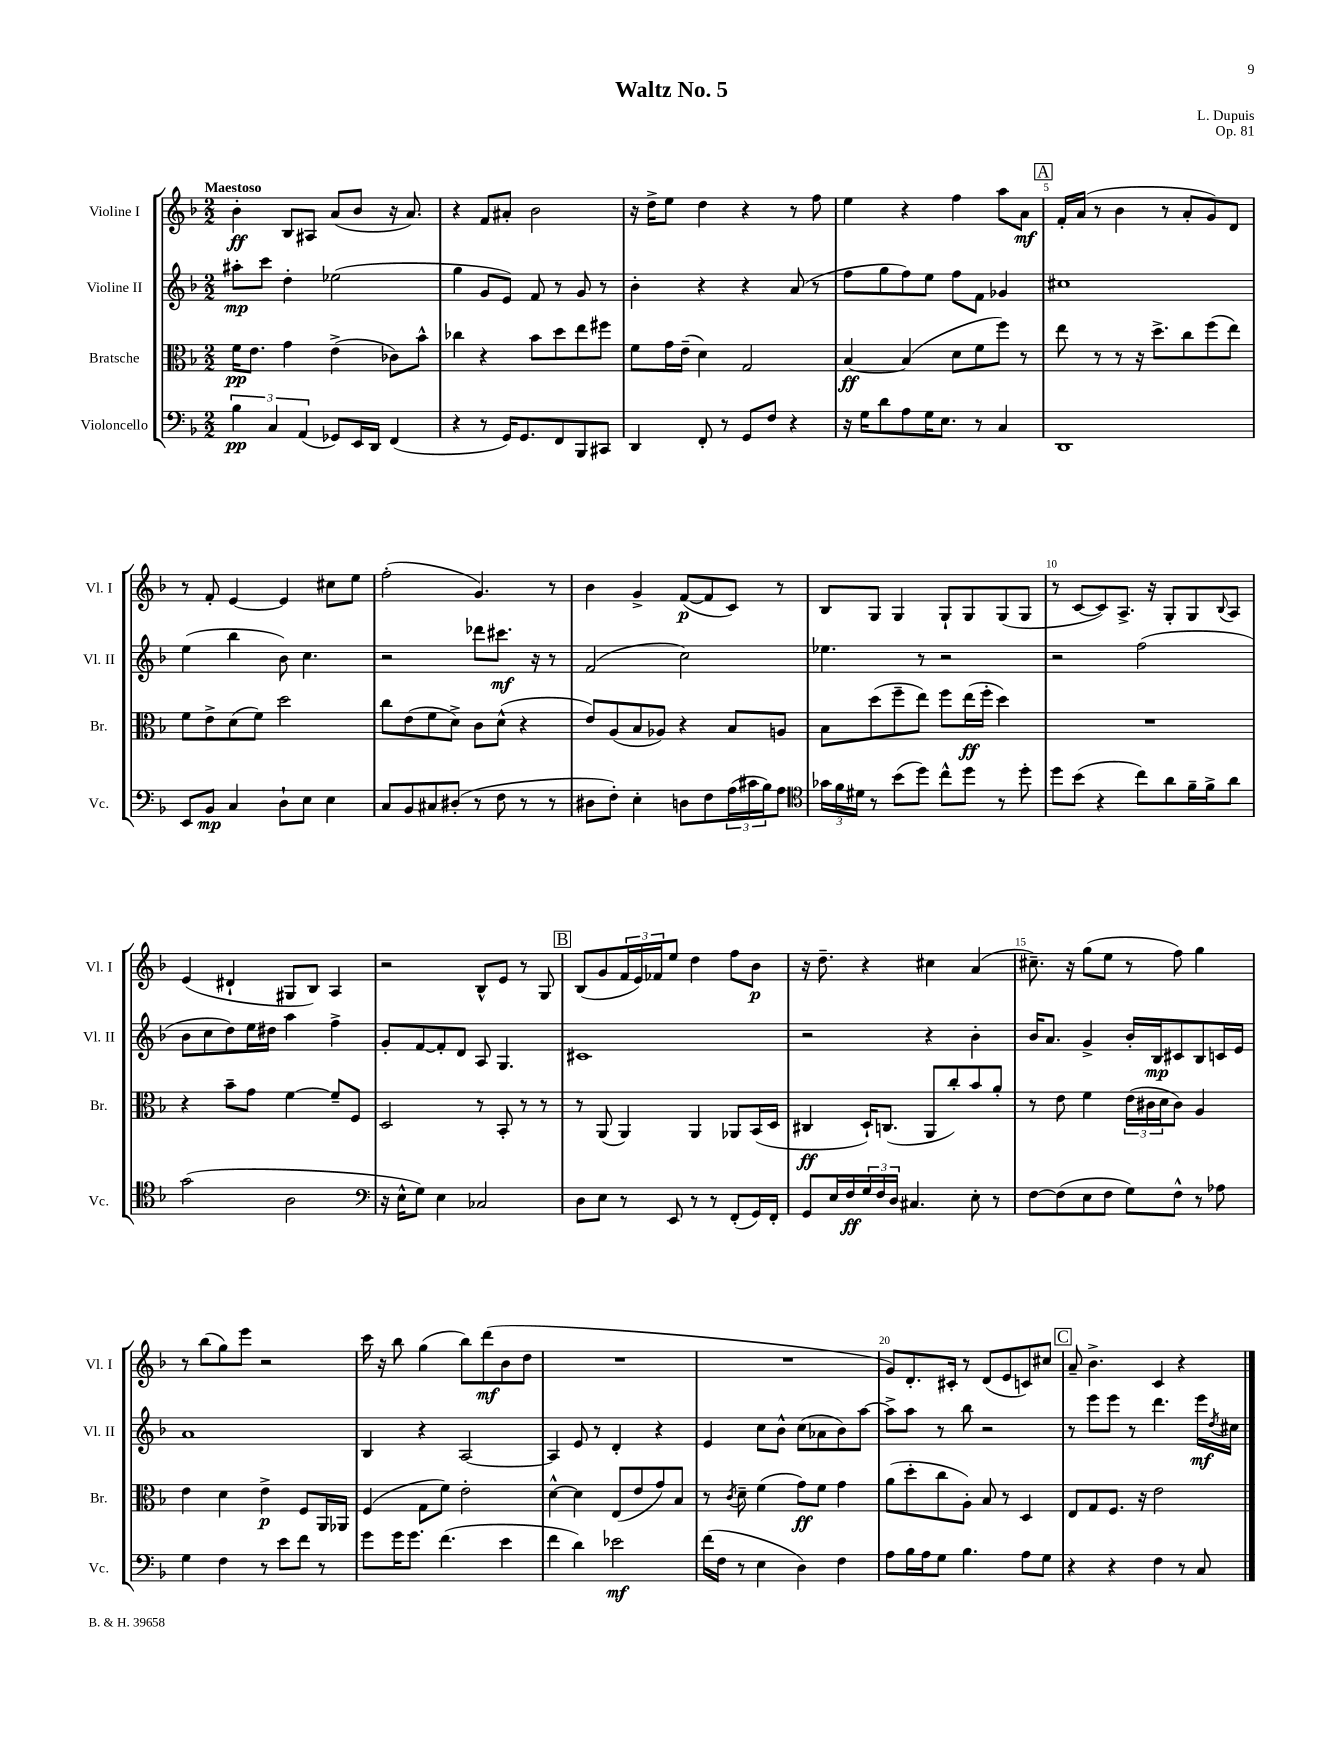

**kern	**dynam	**kern	**dynam	**kern	**dynam	**kern	**dynam
*part4	*part4	*part3	*part3	*part2	*part2	*part1	*part1
*staff4	*staff4	*staff3	*staff3	*staff2	*staff2	*staff1	*staff1
*I"Violoncello	*	*I"Bratsche	*	*I"Violine II	*	*I"Violine I	*
*I'Vc.	*	*I'Br.	*	*I'Vl. II	*	*I'Vl. I	*
*clefF4	*	*clefC3	*	*clefG2	*	*clefG2	*
*k[b-]	*	*k[b-]	*	*k[b-]	*	*k[b-]	*
*M2/2	*	*M2/2	*	*M2/2	*	*M2/2	*
=1	=1	=1	=1	=1	=1	=1	=1
!	!	!	!	!	!	!LO:TX:a:B:t=Maestoso	!
6B-\	pp	16f\KL	pp	8aa#X'\L	mp	4b-'\	ff
.	.	8.e\J	.	.	.	.	.
.	.	.	.	8ccc\J	.	.	.
6C/	.	.	.	.	.	.	.
.	.	4g\	.	4dd'\	.	8B-/L	.
(6AA/	.	.	.	.	.	.	.
.	.	.	.	.	.	8A#X/J	.
8GG-X/L)	.	(4e^\	.	(2ee-X\	.	(8a/L	.
16EE/L	.	.	.	.	.	8b-/J	.
16DD/JJ	.	.	.	.	.	.	.
(4FF/	.	8c-X\L)	.	.	.	16r	.
.	.	.	.	.	.	8.a/)	.
.	.	8b-^^\J	.	.	.	.	.
=2	=2	=2	=2	=2	=2	=2	=2
4r	.	4cc-X\	.	4gg\	.	4r	.
8r	.	4r	.	8g/L	.	8f/L	.
16GG/KL)	.	.	.	8e/J)	.	8a#X'/J	.
8.GG/	.	.	.	.	.	.	.
.	.	8b-\L	.	8f/	.	2b-\	.
8FF/	.	8dd\	.	8r	.	.	.
8BBB-/	.	8ee\	.	8g/	.	.	.
8CC#X/J	.	8ff#X\J	.	8r	.	.	.
=3	=3	=3	=3	=3	=3	=3	=3
4DD/	.	8f\L	.	4b-'\	.	16r	.
.	.	.	.	.	.	16dd^\KL	.
.	.	16g\L	.	.	.	8ee\J	.
.	.	(16e~\JJ	.	.	.	.	.
8FF'/	.	4d\)	.	4r	.	4dd\	.
8r	.	.	.	.	.	.	.
8GG/L	.	2G/	.	4r	.	4r	.
8F/J	.	.	.	.	.	.	.
4r	.	.	.	(8a/	.	8r	.
.	.	.	.	8r	.	8ff\	.
=4	=4	=4	=4	=4	=4	=4	=4
16r	.	[4B-/	ff	8ff\L	.	4ee\	.
16G\KL	.	.	.	.	.	.	.
8d\	.	.	.	8gg\	.	.	.
8A\	.	(4B-/]	.	8ff\)	.	4r	.
16G\K	.	.	.	8ee\J	.	.	.
8.E\J	.	.	.	.	.	.	.
.	.	8d\L	.	8ff\L	.	4ff\	.
8r	.	8f\	.	8f\J	.	.	.
4C/	.	8ff\J)	.	4g-X/	.	8aa\L	.
.	.	8r	.	.	.	8a\J	mf
!!LO:REH:place=s1:t=A
=5	=5	=5	=5	=5	=5	=5	=5
1DD	.	8ee\	.	1cc#X	.	16f'/LL	.
.	.	.	.	.	.	(16a/JJ	.
.	.	8r	.	.	.	8r	.
.	.	8r	.	.	.	4b-\	.
.	.	16r	.	.	.	.	.
.	.	8.dd^\L	.	.	.	.	.
.	.	.	.	.	.	8r	.
.	.	8cc\	.	.	.	8a'/L	.
.	.	(8ff\	.	.	.	8g/)	.
.	.	8ee\J)	.	.	.	8d/J	.
!!LO:LB:g=z
=6	=6	=6	=6	=6	=6	=6	=6
8EE/L	.	8f\L	.	(4ee\	.	8r	.
8BB-/J	mp	8e^\	.	.	.	8f'/	.
4C/	.	(8d\	.	4bb-\	.	[4e/	.
.	.	8f\J)	.	.	.	.	.
8D`\L	.	2dd\	.	8b-\)	.	4e/]	.
8E\J	.	.	.	4.cc\	.	.	.
4E\	.	.	.	.	.	8cc#X\L	.
.	.	.	.	.	.	8ee\J	.
=7	=7	=7	=7	=7	=7	=7	=7
8C/L	.	8cc\L	.	2r	.	(2ff'\	.
8BB-/	.	(8e\	.	.	.	.	.
8C#X/	.	8f\	.	.	.	.	.
(8D#X'/J	.	8d^\J)	.	.	.	.	.
8r	.	8c\L	.	8ddd-X\L	.	4.g/)	.
8F\	.	(8d^^\J	.	8.ccc#X\J	mf	.	.
8r	.	4r	.	.	.	.	.
.	.	.	.	16r	.	.	.
8r	.	.	.	8r	.	8r	.
=8	=8	=8	=8	=8	=8	=8	=8
8D#X\L	.	8e/L)	.	(2f/	.	4b-\	.
8F'\J)	.	(8A/	.	.	.	.	.
4E'\	.	8B-/	.	.	.	4g^/	.
.	.	8A-X/J)	.	.	.	.	.
8Dn\L	.	4r	.	2cc\)	.	([8f/L	p
8F\	.	.	.	.	.	8f/]	.
(24A\L	.	8B-/L	.	.	.	8c/J)	.
24c#X\	.	.	.	.	.	.	.
24B-\J)	.	.	.	.	.	.	.
8A\J	.	8An/J	.	.	.	8r	.
=9	=9	=9	=9	=9	=9	=9	=9
*clefC4	*	*	*	*	*	*	*
24g-X\LL	.	8B-\L	.	4.ee-X\	.	8B-/L	.
24f\	.	.	.	.	.	.	.
24d#X\JJ	.	.	.	.	.	.	.
8r	.	(8dd\	.	.	.	8G/J	.
(8b-\L	.	8ff~\	.	.	.	4G/	.
8dd\J)	.	8ee\J)	.	8r	.	.	.
8cc^^\L	.	8ff\L	.	2r	.	8G`/L	.
8dd\J	.	(16ee\L	ff	.	.	8G/	.
.	.	16ff'\JJ	.	.	.	.	.
8r	.	4dd\)	.	.	.	(8G/	.
8dd'\	.	.	.	.	.	8G/J	.
=10	=10	=10	=10	=10	=10	=10	=10
8dd\L	.	1r	.	2r	.	8r	.
(8b-\J	.	.	.	.	.	[8c/L	.
4r	.	.	.	.	.	8c/])	.
.	.	.	.	.	.	8.A^/J	.
8cc\L)	.	.	.	(2ff\	.	.	.
.	.	.	.	.	.	16r	.
8a\	.	.	.	.	.	8G'/L	.
16f~\L	.	.	.	.	.	8G/	.
16f^\J	.	.	.	.	.	.	.
.	.	.	.	.	.	8qqB-/	.
8a\J	.	.	.	.	.	8A/J	.
!!LO:LB:g=z
=11	=11	=11	=11	=11	=11	=11	=11
(2g\	.	4r	.	8b-\L	.	(4e/	.
.	.	.	.	8cc\	.	.	.
.	.	8b-~\L	.	8dd\)	.	4d#X`/	.
.	.	8g\J	.	16ee\L	.	.	.
.	.	.	.	16dd#X\JJ	.	.	.
2A\	.	[4f\	.	4aa\	.	8G#X/L	.
.	.	.	.	.	.	8B-/J)	.
.	.	8f~/L]	.	4ff^\	.	4A/	.
.	.	8F/J	.	.	.	.	.
=12	=12	=12	=12	=12	=12	=12	=12
*clefF4	*	*	*	*	*	*	*
16r	.	2D/	.	8g'/L	.	2r	.
16E^^\KL	.	.	.	.	.	.	.
8G\J)	.	.	.	[8f/	.	.	.
4E\	.	.	.	8f'/]	.	.	.
.	.	.	.	8d/J	.	.	.
2C-X/	.	8r	.	8A/	.	8B-^^/L	.
.	.	8BB-'/	.	4.G/	.	8e/J	.
.	.	8r	.	.	.	8r	.
.	.	8r	.	.	.	8G/	.
!!LO:REH:place=s1:t=B
=13	=13	=13	=13	=13	=13	=13	=13
8D\L	.	8r	.	1c#X	.	(8B-/L	.
8E\J	.	(8AA/	.	.	.	8g/	.
8r	.	4AA/)	.	.	.	24f/L	.
.	.	.	.	.	.	24e/)	.
.	.	.	.	.	.	24f-X/J	.
8EE/	.	.	.	.	.	8ee/J	.
8r	.	4AA/	.	.	.	4dd\	.
8r	.	.	.	.	.	.	.
(8FF'/L	.	8AA-X/L	.	.	.	8ff\L	.
16GG/L)	.	(16BB-/L	.	.	.	8b-\J	p
16FF'/JJ	.	16D/JJ	.	.	.	.	.
=14	=14	=14	=14	=14	=14	=14	=14
8GG/L	.	4C#X/	ff	2r	.	16r	.
.	.	.	.	.	.	8.dd~\	.
16E/L	.	.	.	.	.	.	.
16F/	ff	.	.	.	.	.	.
24G/	.	16D`/KL)	.	.	.	4r	.
24F/	.	.	.	.	.	.	.
.	.	(8.Cn/J	.	.	.	.	.
24D/JJ	.	.	.	.	.	.	.
4.C#X/	.	.	.	.	.	.	.
.	.	8AA/L	.	4r	.	4cc#X\	.
.	.	8cc'/)	.	.	.	.	.
8E'\	.	8b-/	.	4b-'\	.	(4a/	.
8r	.	8a'/J	.	.	.	.	.
=15	=15	=15	=15	=15	=15	=15	=15
[8F\L	.	8r	.	16b-/KL	.	8.cc#X~\)	.
.	.	.	.	8.a/J	.	.	.
(8F\]	.	8e\	.	.	.	.	.
.	.	.	.	.	.	16r	.
8E\	.	4f\	.	4g^/	.	(8gg\L	.
8F\J	.	.	.	.	.	8ee\J	.
8G\L)	.	(24e\LL	.	16b-'/LL	.	8r	.
.	.	24c#X\	.	.	.	.	.
.	.	.	.	16B-/J	mp	.	.
.	.	24d\J	.	.	.	.	.
8F^^\J	.	8c#\J)	.	8c#X/	.	8ff\)	.
8r	.	4A/	.	8B-/	.	4gg\	.
8A-X\	.	.	.	16cn/L	.	.	.
.	.	.	.	16e/JJ	.	.	.
!!LO:LB:g=z
=16	=16	=16	=16	=16	=16	=16	=16
4G\	.	4e\	.	1a	.	8r	.
.	.	.	.	.	.	(8bb-\L	.
4F\	.	4d\	.	.	.	8gg\)	.
.	.	.	.	.	.	8eee\J	.
8r	.	4e^\	p	.	.	2r	.
8e\L	.	.	.	.	.	.	.
8f\J	.	8F/L	.	.	.	.	.
8r	.	16AA/L	.	.	.	.	.
.	.	16AA-X/JJ	.	.	.	.	.
=17	=17	=17	=17	=17	=17	=17	=17
8g\L	.	(4F/	.	4B-/	.	16ccc\	.
.	.	.	.	.	.	16r	.
16g\K	.	.	.	.	.	8bb-\	.
8.g\J	.	.	.	.	.	.	.
.	.	8G\L	.	4r	.	(4gg\	.
(4.f\	.	8f\J)	.	.	.	.	.
.	.	2e'\	.	[2A/	.	8bb-\L)	.
.	.	.	.	.	.	(8ddd\	mf
4e\	.	.	.	.	.	8b-\	.
.	.	.	.	.	.	8dd\J	.
=18	=18	=18	=18	=18	=18	=18	=18
4f\	.	[4d^^\	.	4A/]	.	1r	.
4d\)	.	4d\]	.	8e/	.	.	.
.	.	.	.	8r	.	.	.
2e-X\	mf	(8E/L	.	4d'/	.	.	.
.	.	8e/	.	.	.	.	.
.	.	8g/)	.	4r	.	.	.
.	.	8B-/J	.	.	.	.	.
=19	=19	=19	=19	=19	=19	=19	=19
(16f\LL	.	8r	.	4e/	.	1r	.
16F\JJ	.	.	.	.	.	.	.
.	.	8qc/	.	.	.	.	.
8r	.	8d~\	.	.	.	.	.
4E\	.	(4f\	.	8cc\L	.	.	.
.	.	.	.	8b-^^\J	.	.	.
4D\)	.	8g\L)	ff	(8cc\L	.	.	.
.	.	8f\J	.	8a-X\	.	.	.
4F\	.	4g\	.	8b-\)	.	.	.
.	.	.	.	[8aa\J	.	.	.
=20	=20	=20	=20	=20	=20	=20	=20
8A\L	.	(8a\L	.	8aa^\L]	.	8g/L)	.
16B-\L	.	8dd'\	.	8aa\J	.	8.d'/	.
16A\J	.	.	.	.	.	.	.
8G\J	.	8cc\	.	8r	.	.	.
.	.	.	.	.	.	16c#X'/Jk	.
4.B-\	.	8A'\J)	.	8bb-\	.	8r	.
.	.	8B-/	.	2r	.	(8d/L	.
.	.	8r	.	.	.	8e/	.
8A\L	.	4D/	.	.	.	8cn/)	.
8G\J	.	.	.	.	.	8cc#X/J	.
!!LO:REH:place=s1:t=C
=21	=21	=21	=21	=21	=21	=21	=21
4r	.	8E/L	.	8r	.	8a~/	.
.	.	8G/	.	8eee\L	.	4.b-^\	.
4r	.	8.F/J	.	8eee\J	.	.	.
.	.	.	.	8r	.	.	.
.	.	16r	.	.	.	.	.
4F\	.	2e\	.	4.ddd\	.	4c/	.
8r	.	.	.	.	.	4r	.
8C/	.	.	.	16eee\LL	mf	.	.
.	.	.	.	8qdd/	.	.	.
.	.	.	.	16cc#X\JJ	.	.	.
==	==	==	==	==	==	==	==
*-	*-	*-	*-	*-	*-	*-	*-
